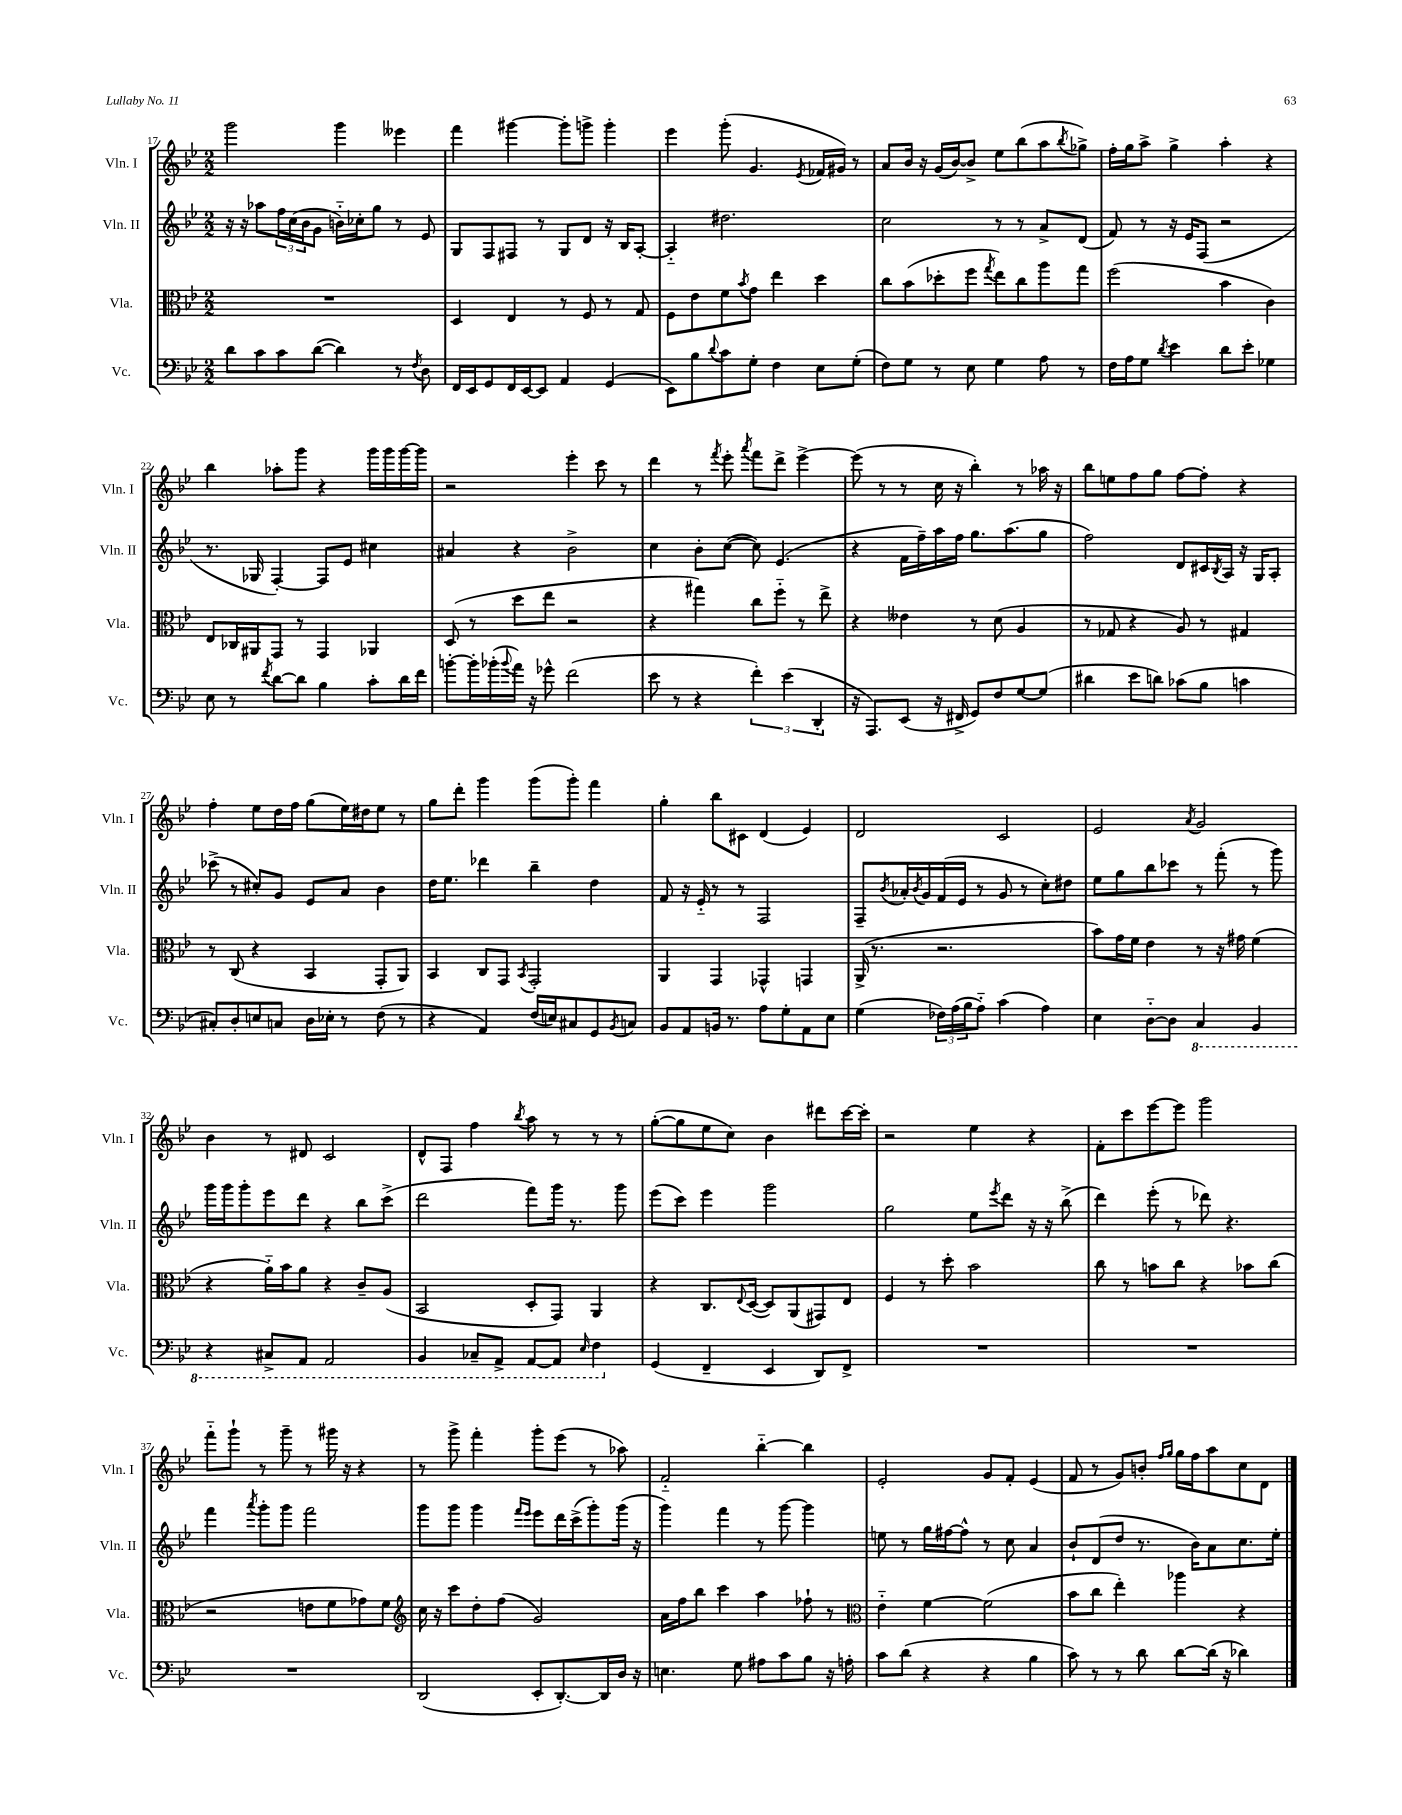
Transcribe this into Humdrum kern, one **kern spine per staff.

**kern	**kern	**kern	**kern
*part4	*part3	*part2	*part1
*staff4	*staff3	*staff2	*staff1
*I"Vc.	*I"Vla.	*I"Vln. II	*I"Vln. I
*I'Vc.	*I'Vla.	*I'Vln. II	*I'Vln. I
*clefF4	*clefC3	*clefG2	*clefG2
*k[b-e-]	*k[b-e-]	*k[b-e-]	*k[b-e-]
*M2/2	*M2/2	*M2/2	*M2/2
=17	=17	=17	=17
8d\L	1r	16r	2ggg\
.	.	16r	.
8c\	.	8aa-X\L	.
8c\	.	24ff\L	.
.	.	(24cc\	.
.	.	24b-\J	.
([8d\J	.	8g\J	.
4d\])	.	16bn\LL)	4ggg\
.	.	16cc-X'\J	.
.	.	8gg\J	.
8r	.	8r	4eee--X\
8qF/	.	.	.
8D\	.	8e-/	.
=18	=18	=18	=18
16FF/LL	4D/	8G/L	4fff\
16EE-/J	.	.	.
8GG/	.	8F/	.
16FF/L	4E-/	8F#X/J	[4ggg#X\
[16EE-/J	.	.	.
8EE-/J]	.	8r	.
4AA/	8r	8G/L	8ggg#'\L]
.	8F/	8d/J	8gggn^\J
(4GG/	8r	16r	4ggg'\
.	.	16B-/KL	.
.	8G/	[8A'/J	.
=19	=19	=19	=19
8EE-\L)	8F\L	4A/]	4eee-\
8B-\	8e-\	.	.
8qqd/	.	.	.
8c\	8f\	2.dd#X\	(8ggg'\
.	8qb-/	.	.
8G'\J	8g\J	.	4.g/
4F\	4ee-\	.	.
.	.	.	8qe-/
8E-\L	4dd\	.	16f-X/LL
.	.	.	16g#X/JJ)
(8G'\J	.	.	8r
=20	=20	=20	=20
8F\L)	8cc\L	2cc\	8a/L
8G\J	(8b-\	.	16b-/Jk
.	.	.	16r
8r	8dd-X'\	.	(16g/LL
.	.	.	[16b-/J)
8E-\	8ff\J	.	8b-^/J]
.	8qgg/	.	.
4G\	8ee-\L)	8r	8ee-\L
.	8cc\	8r	(8bb-\
8A\	8aa\	8a^/L	8aa\
.	.	.	8qbb-/
8r	8gg\J	(8d/J	8gg-X^\J)
=21	=21	=21	=21
16F\LL	(2ff\	8f/)	16ff'\LL
16A\J	.	.	16gg\J
8G\J	.	8r	8aa^\J
8qd/	.	.	.
4e-\	.	16r	4gg^\
.	.	16e-/KL	.
.	.	(8F/J	.
8d\L	4b-\	2r	4aa'\
8e-'\J	.	.	.
4G-X\	4c\)	.	4r
!!LO:LB:g=z
=22	=22	=22	=22
8E-\	8E-/L	8.r	4bb-\
8r	16C-X/L	.	.
.	16AA#X/J	16G-X/	.
8qf/	.	.	.
[8d\L	8GG/J	[4F'/)	8aa-X'\L
8d\J]	8r	.	8ggg\J
4B-\	4GG/	8F/L]	4r
.	.	8e-/J	.
8c'\L	4AA-X/	4cc#X\	16ggg\LL
.	.	.	16ggg\
16d\L	.	.	[16ggg\
16f\JJ	.	.	16ggg\JJ]
=23	=23	=23	=23
[8bn'\L	(8D/	4a#X/	2r
16b'\L]	8r	.	.
(16b-X'\	.	.	.
8qqb-/	.	.	.
16a\JJ)	8dd\L	4r	.
16r	.	.	.
8g-X^^\	8ee-\J	.	.
(2f\	2r	2b-^\	4eee-'\
.	.	.	8ccc\
.	.	.	8r
=24	=24	=24	=24
8e-\	4r	4cc\	4ddd\
8r	.	.	.
4r	4gg#X\)	8b-'\L	8r
.	.	.	8qfff/
.	.	([8cc\J	8eee-'\
.	.	.	8qaaa/
6f'\)	8cc\L	8cc\])	8fff\L
.	8ff\J	(4.e-/	8ddd^\J
(6e-\	.	.	.
.	8r	.	[4eee-^\
6DD'/	.	.	.
.	8ee-^\	.	.
=25	=25	=25	=25
16r	4r	4r	(8eee-\]
8.AAA/L)	.	.	.
.	.	.	8r
(8EE-/J	4e--X\	16f\LL	8r
.	.	16ff~\)	.
16r	.	16aa\	16cc\
16FF#X^/	.	16ff\JJ	16r
8GG/L)	8r	8.gg\L	4bb-'\)
8F/	(8d\	.	.
.	.	(8.aa\	.
[8G/	4A/	.	8r
(8G/J]	.	8gg\J	16aa-X\
.	.	.	16r
=26	=26	=26	=26
4d#X\	8r	2ff\)	8bb-\L
.	8G-X/	.	8een\
8e-\L	4r	.	8ff\
8dn\J)	.	.	8gg\J
(8c-X\L	8A/)	8d/L	[8ff\L
8B-\J	8r	16c#X/L	8ff'\J]
.	.	8qB-/	.
.	.	16A/JJ	.
4cn\	4G#X/	16r	4r
.	.	16G/KL	.
.	.	8A'/J	.
!!LO:LB:g=z
=27	=27	=27	=27
8C#X'/L)	8r	(8ccc-X^\	4ff'\
8D'/	(8C/	8r	.
8En/	4r	8cc#X'/L)	8ee-\L
8Cn/J	.	8g/J	16dd\L
.	.	.	16ff\JJ
16D\LL	4BB-/	8e-/L	(8gg\L
16E-X'\JJ	.	.	.
8r	.	8a/J	16ee-\L)
.	.	.	16dd#X\J
(8F\	8GG'/L	4b-\	8ee-\J
8r	8AA/J)	.	8r
=28	=28	=28	=28
4r	4BB-/	16dd\KL	8gg\L
.	.	8.ee-\J	.
.	.	.	8ddd'\J
4AA/)	8C/L	4ddd-X\	4ggg\
.	8GG/J	.	.
.	8qBB-/	.	.
(16F/LL	2GG'/	4bb-~\	(8ggg\L
16En/J)	.	.	.
8C#X/	.	.	8ggg'\J)
8GG/	.	4dd\	4fff\
8qBB-/	.	.	.
8Cn/J	.	.	.
=29	=29	=29	=29
8BB-/L	4AA/	8f/	4gg'\
8AA/	.	16r	.
.	.	16e-/	.
16BBn/Jk	4GG/	8r	8bb-\L
8.r	.	.	.
.	.	8r	8c#X\J
8A\L	4GG-X^^/	2F/	(4d/
8G'\	.	.	.
8AA\	4GGn/	.	4e-/)
8E-\J	.	.	.
=30	=30	=30	=30
(4G\	(16AA^/	8F~/L	2d/
.	8.r	.	.
.	.	8qb-/	.
.	.	16a-X'/L	.
.	.	8qb-/	.
.	.	16g/	.
24F-X\LL)	2.r	(16f/	.
(24A\	.	.	.
.	.	16e-/JJ	.
24B-\J	.	.	.
8A\J)	.	8r	.
(4c\	.	8g/	2c/
.	.	8r	.
4A\)	.	8cc'\L)	.
.	.	8dd#X\J	.
=31	=31	=31	=31
4E-\	8b-\L)	8ee-\L	2e-/
.	16g\L	8gg\	.
.	16f\JJ	.	.
[8D\L	4e-\	8bb-\	.
8D\J]	.	8ccc-X\J	.
.	.	.	8qa/
*8ba	*	*	*
4CC/	8r	8r	2g/
.	16r	(8fff'\	.
.	16g#X\	.	.
4BBB-/	(4f\	8r	.
.	.	8ggg\)	.
!!LO:LB:g=z
=32	=32	=32	=32
4r	4r	16ggg\LL	4b-\
.	.	16ggg\J	.
.	.	8ggg'\	.
8CC#X^/L	16a\LL)	8eee-\	8r
.	16b-\J	.	.
8AAA/J	8a\J	8ddd\J	8d#X/
2AAA/	4r	4r	2c/
.	8c~/L	8bb-\L	.
.	(8A/J	(8ccc^\J	.
=33	=33	=33	=33
4BBB-/	2BB-/	2ddd\	8d^^/L
.	.	.	8F/J
8CC-X~/L	.	.	4ff\
8AAA^/J	.	.	.
.	.	.	8qbb-/
[8AAA/L	8D'/L	8fff\L)	8aa\
8AAA/J]	8GG/J)	16ggg\Jk	8r
.	.	8.r	.
16qqEE-/	.	.	.
4FF\	4AA/	.	8r
.	.	8ggg\	8r
=34	=34	=34	=34
*X8ba	*	*	*
(4GG/	4r	(8eee-\L	([8gg'\L
.	.	8ccc\J)	8gg\]
4FF~/	8.C/L	4eee-\	8ee-\
.	.	.	8cc\J)
.	8qqE-/	.	.
.	([16D/Jk	.	.
4EE-/	8D/L])	2ggg\	4b-\
.	(8AA/	.	.
8DD/L)	8GG#X/)	.	8ddd#X\L
8FF^/J	8E-/J	.	[16ccc\L
.	.	.	16ccc'\JJ]
=35	=35	=35	=35
1r	4F/	2gg\	2r
.	8r	.	.
.	8dd'\	.	.
.	2b-\	8ee-\L	4ee-\
.	.	8qeee-/	.
.	.	8ddd\J	.
.	.	16r	4r
.	.	16r	.
.	.	(8bb-^\	.
=36	=36	=36	=36
1r	8cc\	4ddd\)	8f'\L
.	8r	.	8ccc\
.	8bn\L	(8eee-'\	[8eee-\
.	8cc\J	8r	8eee-\J]
.	4r	8ddd-X\)	2ggg\
.	.	4.r	.
.	8b-X\L	.	.
.	(8cc\J	.	.
!!LO:LB:g=z
=37	=37	=37	=37
1r	2r	4fff\	8fff\L
.	.	.	8ggg`\J
.	.	8qaaa/	.
.	.	8ggg'\L	8r
.	.	8ggg\J	8ggg~\
.	8en\L	2fff\	8r
.	8f\	.	16ggg#X\
.	.	.	16r
.	8g-X\)	.	4r
.	8f\J	.	.
=38	=38	=38	=38
*	*clefG2	*	*
(2DD/	16cc\	8ggg\L	8r
.	16r	.	.
.	8ccc\L	8ggg\J	8ggg^\
.	8dd'\	4ggg\	4fff'\
.	(8ff\J	.	.
.	.	16qqfff/LL	.
.	.	16qqeee-/JJ	.
8EE-'/L	2g/)	8eee-\L	8ggg'\L
[8.DD'/)	.	16ddd\L	(8eee-\J
.	.	(16ccc^\J	.
.	.	8ggg'\)	8r
16DD/L]	.	.	.
16D/JJ	.	(16ggg\Jk	8aa-X\)
16r	.	16r	.
=39	=39	=39	=39
4.En\	16a\LL	4ggg\)	2f/
.	16ff\J	.	.
.	8bb-\J	.	.
.	4ccc\	4fff\	.
8G\	.	.	.
8A#X\L	4aa\	8r	[4bb-\
8c\	.	[8ggg\	.
8B-\J	8ff-X`\	4ggg\]	4bb-\]
16r	8r	.	.
16An'\	.	.	.
=40	=40	=40	=40
*	*clefC3	*	*
8c\L	4e-\	8een\	2e-'/
(8d\J	.	8r	.
4r	[4f\	16gg\LL	.
.	.	[16ff#X\J	.
.	.	8ff#^^\J]	.
4r	(2f\]	8r	8g/L
.	.	8cc\	8f'/J
4B-\	.	4a/	(4e-/
=41	=41	=41	=41
8c\)	8b-\L	8b-`/L	8f/
8r	8cc\J	(8d/	8r
8r	4ee-'\)	8dd/J	8g/L)
8d\	.	8.r	8bn'/J
.	.	.	16qqff/LL
.	.	.	16qqgg/JJ
[8d\L	4aa-X\	.	16gg\LL
.	.	16b-\KL)	16ff\J
(16d\Jk]	.	8a\	8aa\
16r	.	.	.
4d-X\)	4r	8.cc\	8cc\
.	.	.	8d\J
.	.	16ee-'\Jk	.
==	==	==	==
*-	*-	*-	*-
